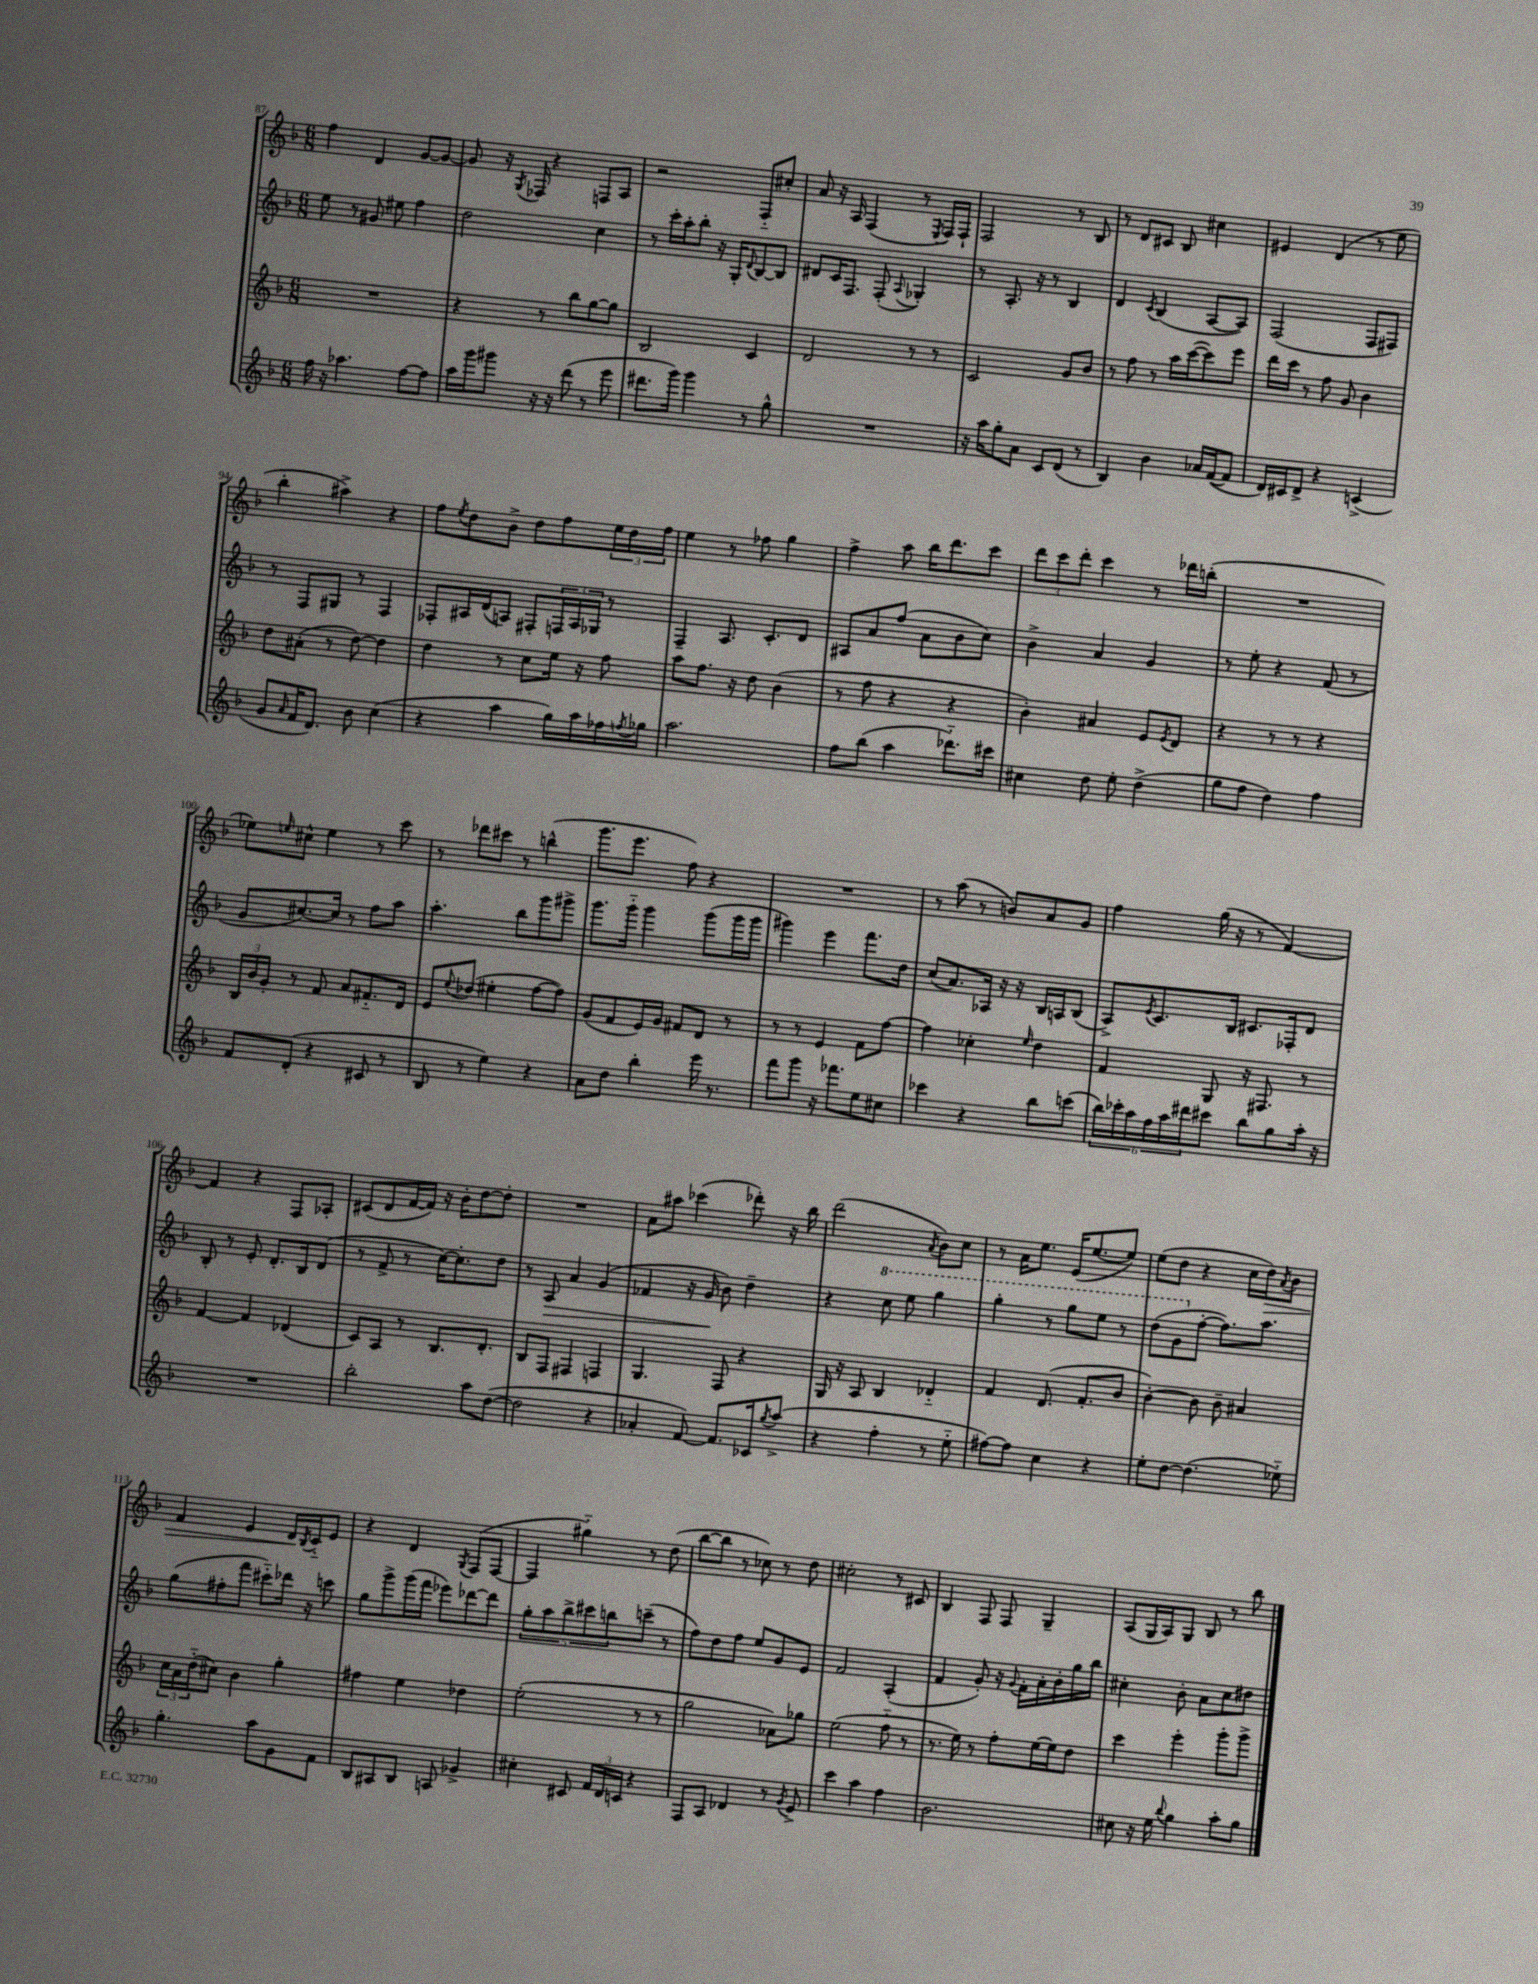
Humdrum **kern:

**kern	**kern	**kern	**dynam	**kern	**dynam
*part4	*part3	*part2	*part2	*part1	*part1
*staff4	*staff3	*staff2	*staff2	*staff1	*staff1
*clefG2	*clefG2	*clefG2	*	*clefG2	*
*k[b-]	*k[b-]	*k[b-]	*	*k[b-]	*
*M6/8	*M6/8	*M6/8	*	*M6/8	*
=87	=87	=87	=87	=87	=87
16ff\	2.r	8ee\	.	4ff\	.
16r	.	.	.	.	.
4.aa-X\	.	8r	.	.	.
.	.	8g#X/	.	4d/	.
.	.	8ee#X\	.	.	.
[8ff\L	.	4ff\	.	[8g/L	.
8ff\J]	.	.	.	8g/J_	.
=88	=88	=88	=88	=88	=88
16aa\LL	4r	2dd\	.	8g/]	.
16ggg\J	.	.	.	.	.
8ggg#X\J	.	.	.	16r	.
.	.	.	.	8qG/	.
.	.	.	.	16F-X/	.
16r	8r	.	.	4r	.
16r	.	.	.	.	.
(8ddd\	8bb-\L	.	.	.	.
8r	[8gg\	4cc\	.	8Fn/L	.
8eee\	8gg\J]	.	.	8A/J	.
=89	=89	=89	=89	=89	=89
8.ddd#X\L	2B-/	8r	.	2r	.
.	.	16ccc'\LL	.	.	.
16ggg\Jk)	.	16aa'\J	.	.	.
4ggg\	.	8bb-'\J	.	.	.
.	.	16r	.	.	.
.	.	16G'/KL	.	.	.
.	.	8qqd/	.	.	.
8r	4c/	[8B-/	.	8F/L	.
8gg^^\	.	8B-/J]	.	8cc#X'/J	.
=90	=90	=90	=90	=90	=90
2.r	2d/	8d#X/L	.	8a/	.
.	.	16c/K	.	16r	.
.	.	8.F/J	.	16A/	.
.	.	.	.	(4F/	.
.	.	(8F'/	.	.	.
.	.	8qqA/	.	.	.
.	8r	4G-X'/)	.	8r	.
.	.	.	.	8qE/	.
.	8r	.	.	16F/LL)	.
.	.	.	.	16F`/JJ	.
=91	=91	=91	=91	=91	=91
16r	2c/	8r	.	2F/	.
16aa\KL	.	.	.	.	.
8gg'\	.	8.A'/	.	.	.
8a\J	.	.	.	.	.
.	.	16r	.	.	.
8c/L	.	8r	.	.	.
(8d/J	8g/L	4B-/	.	8r	.
8r	8b-/J	.	.	8B-/	.
=92	=92	=92	=92	=92	=92
4B-/)	8r	4d/	.	8r	.
.	8ff\	.	.	8d/L	.
.	.	8qc/	.	.	.
4b-\	8r	(4B-/	.	8c#X/J	.
.	16aa\LL	.	.	8B-/	.
.	([16ccc\J	.	.	.	.
16a-X/LL	8ccc\])	[8A/L	.	4cc#X\	.
([16f/J	.	.	.	.	.
8f/J]	8eee\J	8A/J])	.	.	.
=93	=93	=93	=93	=93	=93
16d/LL)	16ddd\LL	(2F/	.	4e#X/	.
16c#X/J	16ccc\JJ	.	.	.	.
8d^/J	8r	.	.	.	.
4r	8ff\	.	.	(4d/	.
.	8g/	.	.	.	.
(4cn^/	4b-\	8F/L	.	8r	.
.	.	8F#X/J)	.	8ee\	.
!!LO:LB:g=z
=94	=94	=94	=94	=94	=94
8g/L	8dd\L	8r	.	4bb-'\	.
16qqa/	.	.	.	.	.
16f/K	(8a#X'\J	8F/L	.	.	.
8.d/J)	.	.	.	.	.
.	8r	8G#X/J	.	4aa#X^\)	.
8b-\	[8dd\)	8r	.	.	.
(4cc\	4dd\]	4F/	.	4r	.
=95	=95	=95	=95	=95	=95
4r	4dd\	8F-X'/L	.	8ff\L	.
.	.	.	.	8qee/	.
.	.	16A#X/L	.	8dd\	.
.	.	(16d/J	.	.	.
4aa\	8r	8An/J)	.	8b-^\J	.
.	8cc\L	8F#X'/L	.	8dd\L	.
16gg\LL)	16ee\Jk	24Fn/L	.	8ff\	.
.	.	24A/	.	.	.
16aa\	16r	.	.	.	.
.	.	24G-X/JJ	.	.	.
16ff-X\	8ff\	8r	.	24ee\L	.
.	.	.	.	24dd\	.
8qffn/	.	.	.	.	.
16gg-X\JJ	.	.	.	.	.
.	.	.	.	24ff\JJ	.
=96	=96	=96	=96	=96	=96
2.aa\	8aa\L	4F~/	.	4ee\	.
.	8.ff\J	.	.	.	.
.	.	8.A/	.	8r	.
.	16r	.	.	.	.
.	8dd\	.	.	8ff-X\	.
.	.	8.c'/L	.	.	.
.	(4b-\	.	.	4gg\	.
.	.	8d/J	.	.	.
=97	=97	=97	=97	=97	=97
8ff\L	8r	8A#X/L	.	4ff^\	.
(8bb-\J	8ff\	8a/	.	.	.
4aa\	4r	(8ff/J	.	8aa\	.
.	.	8a\L	.	16bb-\KL	.
.	.	.	.	8.ddd\	.
8.ddd-X\L)	4r	8b-\	.	.	.
.	.	8cc\J)	.	8ccc\J	.
16ccc#X\Jk	.	.	.	.	.
=98	=98	=98	=98	=98	=98
4cc#X\	4b-'\)	4b-^\	.	12ddd\L	.
.	.	.	.	12ccc\	.
.	.	.	.	12ddd'\J	.
8dd\	4a#X/	4a/	.	4ccc\	.
8ee'\	.	.	.	.	.
(4dd^\	8e/L	4g/	.	8r	.
.	8qe/	.	.	.	.
.	8d/J	.	.	16ddd-X\LL	.
.	.	.	.	(16bbn'\JJ	.
=99	=99	=99	=99	=99	=99
8gg\L	4r	8r	.	2.r	.
8ff\J	.	8ee'\	.	.	.
4dd\)	8r	4r	.	.	.
.	8r	.	.	.	.
4ff\	4r	(8f/	.	.	.
.	.	8r	.	.	.
!!LO:LB:g=z
=100	=100	=100	=100	=100	=100
8f/L	24B-/LL	8g/L	.	8ee-X\L)	.
.	24b-/	.	.	.	.
.	24g'/JJ	.	.	.	.
.	.	.	.	16qqeen/	.
(8d'/J	8r	[8.cc#X/)	.	8cc#X^^\J	.
4r	8f/	.	.	4ee\	.
.	.	16cc#/Jk]	.	.	.
.	8a/L	8r	.	.	.
8c#X/	8.f#X/	8ff\L	.	8r	.
8r	.	8aa\J	.	8ccc\	.
.	16d/Jk	.	.	.	.
=101	=101	=101	=101	=101	=101
8B-/	8e/L	4.aa'\	.	8r	.
.	8qqee/	.	.	.	.
8r	(8dd-X/J	.	.	8ddd-X\L	.
4ee\)	4ee#X'\	.	.	8ccc#X\J	.
.	.	8bb-\L	.	8r	.
4r	[8ff\L	8ggg\	.	(4bbn^^\	.
.	8ff\J])	8ggg#X^\J	.	.	.
=102	=102	=102	=102	=102	=102
8a\L	(8g/L	8.ggg\L	.	8.ggg\L	.
8dd\J	8f/	.	.	.	.
.	.	16ggg\Jk	.	8.eee\J	.
4bb-'\	16e/L)	4ggg\	.	.	.
.	16g/JJ	.	.	.	.
.	8f#X/L	.	.	8ff\)	.
16eee\	8d/J	(8ggg\L	.	4r	.
8.r	.	.	.	.	.
.	8r	16ggg\L	.	.	.
.	.	16ggg\JJ	.	.	.
=103	=103	=103	=103	=103	=103
8fff\L	8r	4ggg#X\)	.	2.r	.
8ggg\J	8r	.	.	.	.
16r	4e/	4eee\	.	.	.
8.fff-X\L	.	.	.	.	.
8ee\	8f\L	8.fff\L	.	.	.
8cc#X\J	[8ff\J	.	.	.	.
.	.	16dd\Jk	.	.	.
=104	=104	=104	=104	=104	=104
4ccc-X\	4ff\]	(8cc/L	.	8r	.
.	.	8.a/)	.	(8aa\	.
4r	4cc-X'\	.	.	8r	.
.	.	16A-X/Jk	.	.	.
.	.	16r	.	8bn/L)	.
.	.	16r	.	.	.
.	16qqee/	.	.	.	.
8bb-\L	4dd\	16B-/LL	.	8a/	.
.	.	16An/J	.	.	.
(8cccn\J	.	(8B-/J	.	8g/J	.
=105	=105	=105	=105	=105	=105
24bb-\LL)	4f/	8A^/L)	.	4ff\	.
24ccc-X'\	.	.	.	.	.
24aa\	.	.	.	.	.
.	.	8qe/	.	.	.
24ff\	.	8.c/	.	.	.
24aa\	.	.	.	.	.
24ddd#X\J	.	.	.	.	.
8ccc#X\J	8G/	.	.	(16gg\	.
.	.	16B-/Jk	.	16r	.
8bb-\L	16r	8.c#X/L	.	8r	.
.	8.F#X/	.	.	.	.
8gg\	.	.	.	[4f/)	.
.	.	16F-X'/k	.	.	.
16aa'\Jk	8r	8d/J	.	.	.
16r	.	.	.	.	.
!!LO:LB:g=z
=106	=106	=106	=106	=106	=106
2.r	[4f/	8B-'/	.	4f/]	.
.	.	8r	.	.	.
.	4f/]	8e'/	.	4r	.
.	.	8.d'/L	.	.	.
.	(4d-X/	.	.	8F/L	.
.	.	16B-/k	.	.	.
.	.	(8d/J	.	8A-X'/J	.
=107	=107	=107	=107	=107	=107
2bb-'\	8c/L)	8r	.	(8c#X/L	.
.	8A/J	8f^/	.	8d/	.
.	8r	8r	.	[16f/L	.
.	.	.	.	16f/JJ])	.
.	8.B-/L	[16cc\KL)	.	16r	.
.	.	8.cc'\]	.	16b-'\KL	.
8aa\L	.	.	.	[8dd\	.
.	8.d'/J	.	.	.	.
([8dd\J	.	8dd\J	.	8dd'\J]	.
=108	=108	=108	=108	=108	=108
2dd\]	8B-/L	8r	.	2.r	.
!	!	!	!LO:HP:b	!	!
.	8F/J	8A/	>	.	.
.	4F#X/	4a/	.	.	.
4r	4Fn/	(4g/	.	.	.
=109	=109	=109	=109	=109	=109
4a-X'/	4.G/	4f-X/	.	8a\L	.
.	.	.	.	8aa#X\J	.
[8f/)	.	16r	.	(4ccc-X\	.
.	.	16g/	.	.	.
8.f/L]	8F/	8b-\)	]	.	.
.	4r	4dd~\	.	8ddd-X'\)	.
16c-X/k	.	.	.	.	.
8qgg/	.	.	.	.	.
(8aa^/J	.	.	.	16r	.
.	.	.	.	16bb-\	.
=110	=110	=110	=110	=110	=110
4r	16G/	4r	.	(2ddd\	.
.	16r	.	.	.	.
.	8A/	.	.	.	.
*	*	*8va	*	*	*
4ff'\	4B-/	8ccc\	.	.	.
.	.	8eee\	.	.	.
.	.	.	.	8qa/	.
8r	4d-X/	4ggg\	.	8b-\L)	.
8ee\	.	.	.	8cc\J	.
=111	=111	=111	=111	=111	=111
[8ff#X\L)	4f/	4ggg'\	.	8r	.
8ff#\J]	.	.	.	16a\KL	.
.	.	.	.	8.ee\J	.
4cc\	(8.d/	8r	.	.	.
.	.	8ggg\L	.	(16e/KL	.
.	8.f'/L	.	.	[8.ee/	.
4r	.	8eee\J	.	.	.
.	8b-/J	8r	.	8ee/J])	.
=112	=112	=112	=112	=112	=112
8ee'\L	[4b-'\)	(8ddd\L	.	(8ee\L	.
[8dd\J	.	8gg\	.	8dd\J	.
*	*	*X8va	*	*	*
(4.dd\]	8b-\]	[8ff'\J	.	4r	.
.	8b-~\	8.ff\L])	.	.	.
.	4a#X/	.	.	16cc\LL	.
!	!	!	!	!	!LO:HP:b
.	.	8.aa\J	.	16dd\J)	>
.	.	.	.	8qa/	.
8ee-X\)	.	.	.	8b-\J	.
!!LO:LB:g=z
=113	=113	=113	=113	=113	=113
4.gg'\	24cc\LL	(8gg\L	.	4f/	.
.	24a\	.	.	.	.
.	(24dd\J	.	.	.	.
.	8cc#X\J)	8ff#X'\	.	.	.
.	4b-\	8fff\J	.	4e/	.
8aa\L	.	8ccc#X\L)	.	.	.
8g\	4gg'\	16ddd-X\Jk	.	16d/LL	.
.	.	.	.	8qB-/	.
.	.	16r	.	16c/J	]
8f\J	.	8cccn\	.	8e/J	.
=114	=114	=114	=114	=114	=114
8B-/L	4ff#X\	8gg\L	.	4r	.
8A#X/	.	8ggg^\	.	.	.
8B-/J	4ee\	(16ggg\L	.	4d/	.
.	.	16fff\JJ	.	.	.
8An/	.	8eee-X\L)	.	.	.
.	.	.	.	8qG/	.
4g-X^/	4dd-X\	[8ddd-X\	.	(8F/L	.
.	.	8ddd-\J]	.	[8F/J	.
=115	=115	=115	=115	=115	=115
4cc#X'\	(2ee'\	10gg'\L	.	4F/]	.
.	.	10aa\	.	.	.
.	.	10bb-^\	.	.	.
8c#X/	.	.	.	4gg#X\)	.
.	.	10ccc#X\	.	.	.
24f/LL	.	.	.	.	.
.	.	10bbn\	.	.	.
24d/	.	.	.	.	.
24cn/JJ	.	.	.	.	.
4r	8r	(8cccn~\J	.	8r	.
.	8r	8r	.	(8dd\	.
=116	=116	=116	=116	=116	=116
8F/L	2gg\	8ff\L)	.	[8bb-\L	.
8A/J	.	8dd\	.	8bb-\J]	.
4d-X/	.	8ff\J	.	8r	.
.	.	8ee/L	.	8cc-X\)	.
8r	8a-X\L)	8g/	.	8r	.
8qg/	.	.	.	.	.
8e^/	8gg-X\J	8e/J	.	8dd\	.
=117	=117	=117	=117	=117	=117
4ccc\	(2ee\	2f/	.	2cc#X'\	.
4aa\	.	.	.	.	.
4ff\	8ff\	(4A'/	.	8r	.
.	8r	.	.	8c#X/	.
=118	=118	=118	=118	=118	=118
2.b-\	8.r	4f/	.	4B-/	.
.	16ee\)	.	.	.	.
.	8r	8g'/)	.	8F/	.
.	8ff'\L	16r	.	8F/	.
.	.	8qqg/	.	.	.
.	.	16f'\LL	.	.	.
.	[16ee\L	16a'\	.	4G~/	.
.	16ee\J]	16b-'\	.	.	.
.	8dd\J	16gg\	.	.	.
.	.	16bb-\JJ	.	.	.
=119	=119	=119	=119	=119	=119
8cc#X\	4ccc\	4cc#X'\	.	(8A/L	.
16r	.	.	.	16G/L	.
16ee\	.	.	.	16A/J)	.
8qqbb-/	.	.	.	.	.
4gg\	4eee'\	8b-'\	.	8G/J	.
.	.	8a\L	.	8B-/	.
8aa'\L	8ggg'\L	8cc#\	.	8r	.
8gg\J	8ggg^\J	8dd#X\J	.	8bb-\	.
==	==	==	==	==	==
*-	*-	*-	*-	*-	*-
